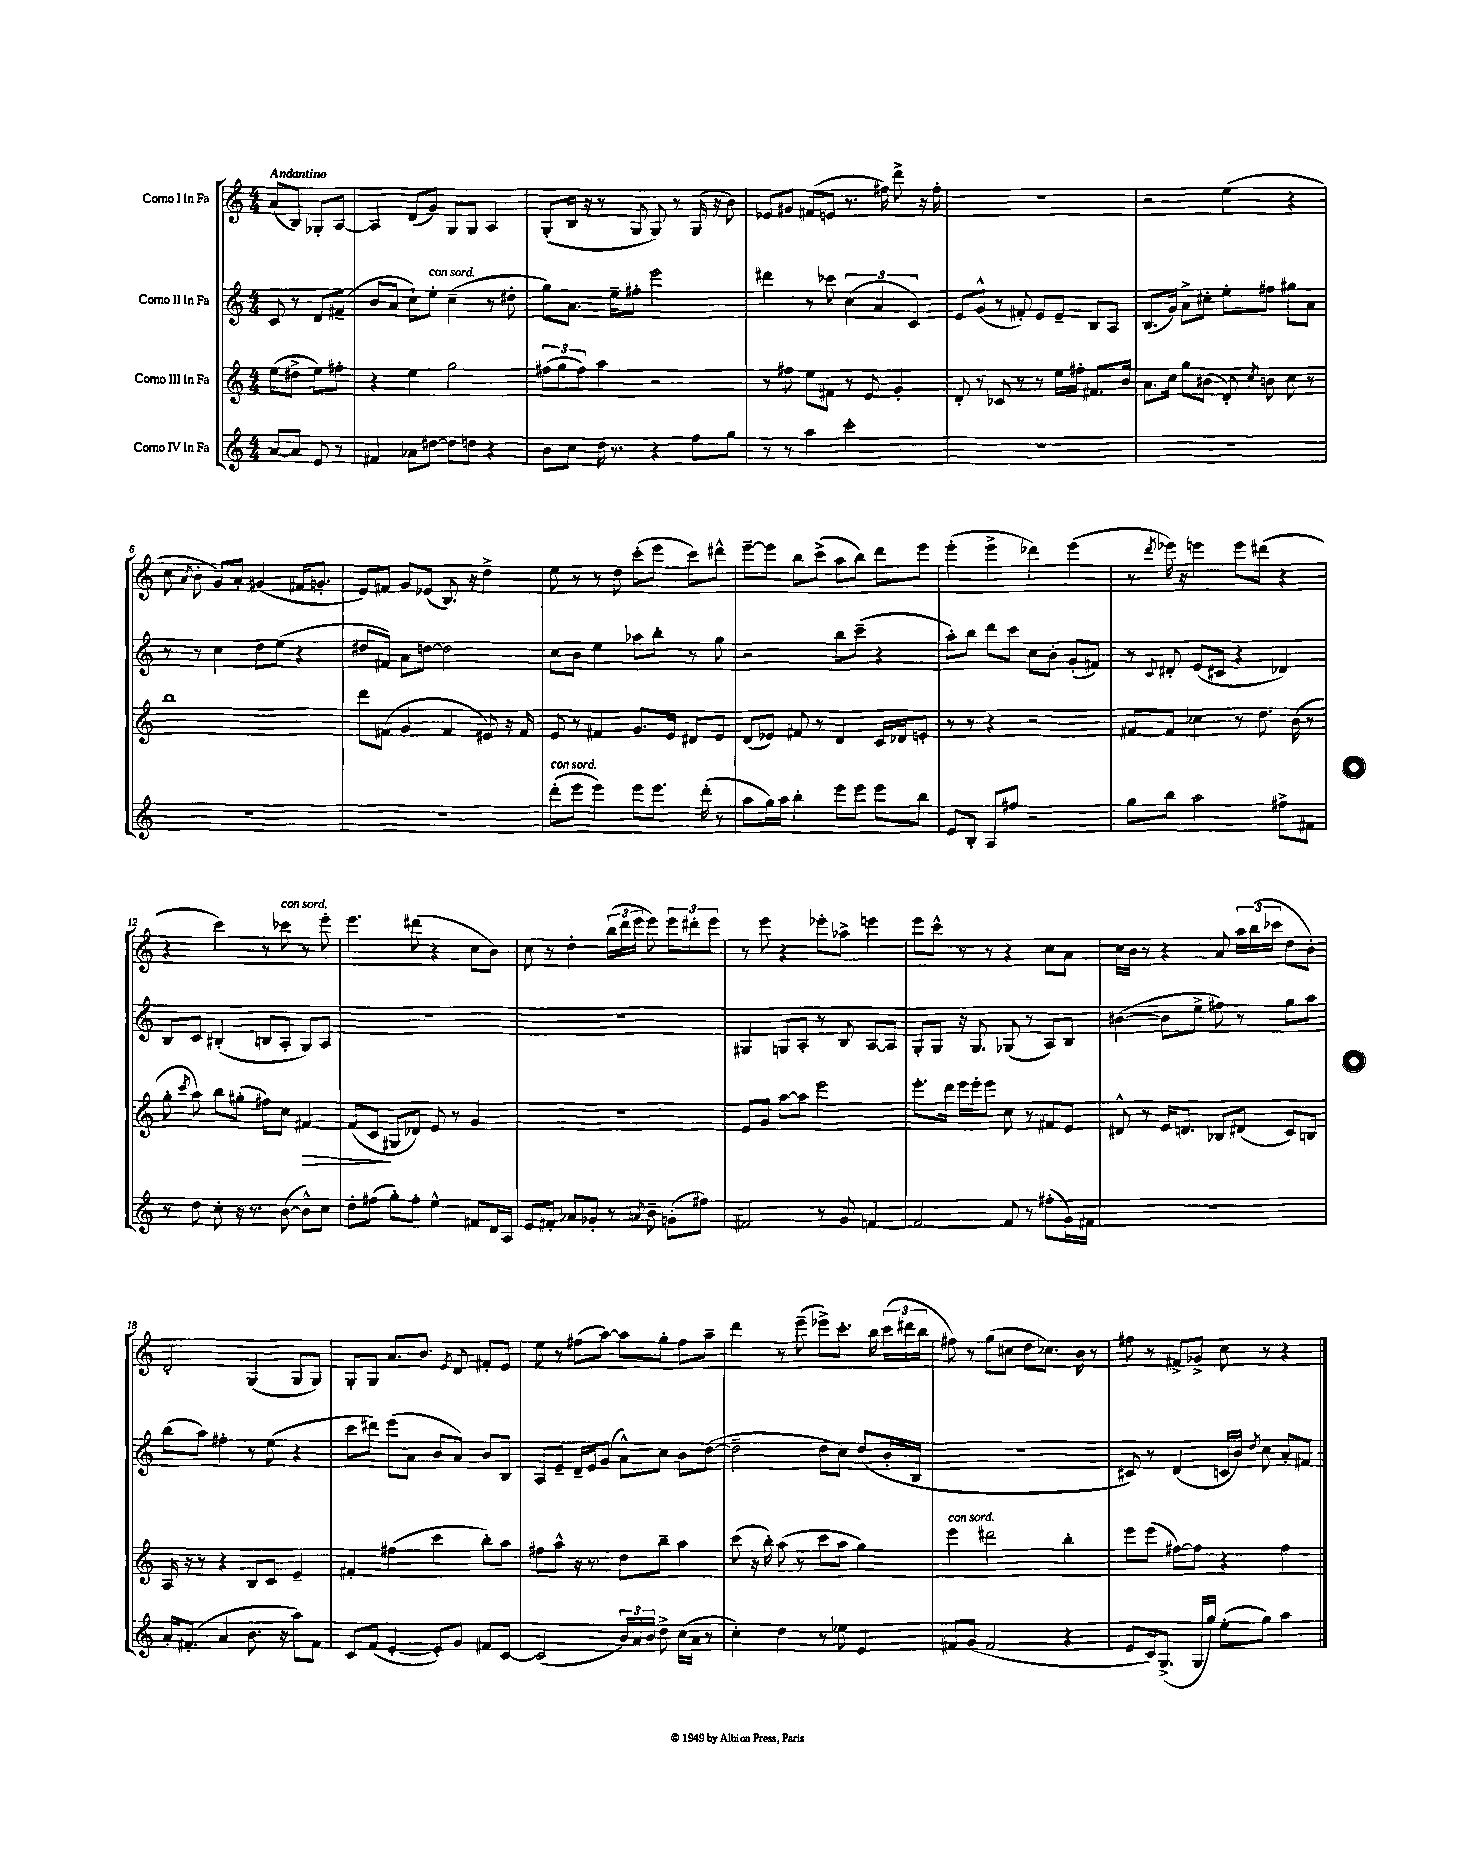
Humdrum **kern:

**kern	**kern	**dynam	**kern	**kern
*part4	*part3	*part3	*part2	*part1
*staff4	*staff3	*staff3	*staff2	*staff1
*I"Corno IV in Fa	*I"Corno III in Fa	*	*I"Corno II in Fa	*I"Corno I in Fa
*clefG2	*clefG2	*	*clefG2	*clefG2
*k[]	*k[]	*	*k[]	*k[]
*M4/4	*M4/4	*	*M4/4	*M4/4
=	=	=	=	=
!	!	!	!	!LO:TX:a:B:t=Andantino
[8a/L	(8ee\L	.	8c/	(8a/L
8a/J]	8dd#X^\J	.	8r	8B/J)
8e/	8ee\L)	.	8d/L	8G-X'/L
8r	8ff#X'\J	.	(8f#X~/J	[8A/J
=1	=1	=1	=1	=1
4f#X/	4r	.	8b/L	4A/]
.	.	.	8a/J	.
8a-X\L	4ee\	.	8cc`\L)	(8d/L
!	!	!	!LO:TX:a:i:t=con sord.	!
[8dd#X\J	.	.	8ee'\J	8g/J)
8dd#\L]	2gg\	.	(4cc~\	8G/L
8ddn\J	.	.	.	8G/J
4r	.	.	8r	4A/
.	.	.	8dd#X'\	.
=2	=2	=2	=2	=2
8b\L	(12ff#X\L	.	8gg\L)	(8G'/L
.	12gg\	.	.	.
8cc\J	.	.	8.a\J	16B/Jk
.	12ff#\J)	.	.	.
.	.	.	.	16r
16dd\	4aa\	.	.	8r
8.r	.	.	16ee~\KL	.
.	.	.	8ff#X'\J	8G/
4r	2r	.	2eee\	8G/)
.	.	.	.	8r
8ff\L	.	.	.	(16G/
.	.	.	.	16r
8gg\J	.	.	.	8b\)
=3	=3	=3	=3	=3
8r	8r	.	4ddd#X\	8e-X/L
8r	8ff#X\	.	.	8g#X/J
4aa\	8ee\L	.	8r	(8f#X/L
.	8f#X\J	.	8ccc-X\	8en/J
2ccc'\	8r	.	(6cc\	8.r
.	8e/	.	.	.
.	.	.	6a/	.
.	.	.	.	16ff#X\)
.	4g'/	.	.	8ddd^\
.	.	.	6c/)	.
.	.	.	.	16r
.	.	.	.	16ff#'\
=4	=4	=4	=4	=4
1r	8d'/	.	8e/L	1r
.	8r	.	(8g^^/J	.
.	8c-X/	.	8r	.
.	8r	.	8f#X'/)	.
.	8r	.	8e/L	.
.	16ee\LL	.	8e~/J	.
.	16ff#X'\JJ	.	.	.
.	8.f#X/L	.	8B/L	.
.	.	.	8A/J	.
.	16b/Jk	.	.	.
=5	=5	=5	=5	=5
1r	8.a\L	.	(8.B/L	2r
.	16cc\Jk	.	16g/Jk)	.
.	8gg\L	.	8a^\L	.
.	(8b#X\J	.	8cc#X'\J	.
.	8d'/)	.	8ee'\L	(4ee\
.	8qcc/	.	.	.
.	8bn\	.	8ff#X\J	.
.	8cc\	.	8gg#X\L	4r
.	8r	.	8a\J	.
!!LO:LB:g=z
=6	=6	=6	=6	=6
1r	1bb	.	8r	8cc\
.	.	.	.	8qa/
.	.	.	8r	8b'\
.	.	.	4cc\	8g/L)
.	.	.	.	8a'/J
.	.	.	8dd\L	(4g#X/
.	.	.	(8ee\J	.
.	.	.	4r	16f#X/KL
.	.	.	.	8.gn'/J
=7	=7	=7	=7	=7
1r	8ddd\L	.	8dd#X/L	8e/L)
.	(8f#X\J	.	8f#X/J)	8f#X/J
.	4g/	.	8a\L	8g/L
.	.	.	[8ddn\J	(8e-X/J
.	4f#/	.	2dd\]	8.B/)
.	.	.	.	16r
.	8e#X/)	.	.	4dd^\
.	16r	.	.	.
.	16f#/	.	.	.
=8	=8	=8	=8	=8
!LO:TX:a:i:t=con sord.	!	!	!	!
(8ddd'\L	8e/	.	8cc\L	8ee\
8eee\J	8r	.	8b\J	8r
4eee\)	4f#X/	.	4ee\	8r
.	.	.	.	8dd\
8eee\L	8.g/L	.	8aa-X\L	(8ccc'\L
8.eee\J	.	.	8bb'\J	8eee\J
.	16e/Jk	.	.	.
.	8d#X/L	.	8r	8ccc\L)
(16ddd'\	.	.	.	.
8r	8e/J	.	8gg\	8ddd#X^^\J
=9	=9	=9	=9	=9
8aa\L	(8d/L	.	2r	[8eee~\L
16gg\L)	8e-X/J)	.	.	8eee\J]
16aa\JJ	.	.	.	.
4bb'\	8f#X/	.	.	8bb\L
.	8r	.	.	(8ccc^\J
8eee\L	4d/	.	8bb\L	8aa\L
8eee\J	.	.	(8ccc~\J	8bb\J)
8eee\L	16c/LL	.	4r	8ddd\L
.	16d-X/J	.	.	.
8bb\J	8en'/J	.	.	8eee\J
=10	=10	=10	=10	=10
8e/L	8r	.	8aa'\L)	(4eee'\
8B'/J	8r	.	8bb\J	.
8A/L	4r	.	8ddd\L	4eee^\
8ff#X/J	.	.	8ccc\J	.
2r	2r	.	8cc\L	4ddd-X\)
.	.	.	8b'\J	.
.	.	.	(8g'/L	(4eee\
.	.	.	8f#X/J)	.
=11	=11	=11	=11	=11
8gg\L	[8f#X/L	.	8r	8r
.	.	.	8qqc/	8qddd/
8bb\J	8f#/J]	.	8d#X'/	16eee-X\)
.	.	.	.	16r
2aa\	4cc-X\	.	(8e/L	4eeen\
.	.	.	8c#X/J	.
.	8r	.	4r	8eee\L
.	8.dd\	.	.	(8ddd#X\J
8ff#X^\L	.	.	4d-X/)	4r
.	(16b\	.	.	.
8f#X\J	8r	.	.	.
!!LO:LB:g=z
=12	=12	=12	=12	=12
8r	8gg'\	.	8B/L	4r
.	8qccc/	.	.	.
8dd\	8aa\)	.	8c/J	.
8cc'\	8bb\L	.	(4B#X'/	4ccc\)
16r	(8gg#X'\J	.	.	.
8.r	.	.	.	.
.	8ff#X\L)	.	8Bn/L	8r
!	!	!	!	!LO:TX:a:i:t=con sord.
([8b\	8cc\J	.	8A'/J	8ccc-X\
!	!	!LO:HP:b	!	!
8b^^\L])	[4f#X/	>	8G/L)	8r
8cc\J	.	.	8A/J	8eee'\
=13	=13	=13	=13	=13
8dd'\L	(8f#/L]	.	1r	4.eee\
(8ff#X\J	8c/J	.	.	.
8gg'\L)	8G#X/L	]	.	.
8ff#'\J	8d-X/J)	.	.	(8ddd#X\
4ee^^\	8e/	.	.	4r
.	8r	.	.	.
8f#X/L	4g/	.	.	8cc\L
16d/L	.	.	.	8b\J)
16A/JJ	.	.	.	.
=14	=14	=14	=14	=14
8e/L	1r	.	1r	8cc\
8f#X'/J	.	.	.	8r
8a-X/L	.	.	.	4dd'\
8g-X'/J	.	.	.	.
8r	.	.	.	(24bb\LL
.	.	.	.	24ddd\
.	.	.	.	24eee\JJ
8qan/	.	.	.	.
8b~\	.	.	.	8eee\)
(8gn'\L	.	.	.	12eee\L
.	.	.	.	12ddd#X'\
8ff#X\J)	.	.	.	.
.	.	.	.	12eee\J
=15	=15	=15	=15	=15
2f#X/	8e/L	.	4G#X/	8r
.	8g/J	.	.	8eee\
.	[8aa\L	.	8Gn/L	4r
.	8aa\J]	.	8A'/J	.
8r	2eee\	.	8r	8eee-X'\L
8g/	.	.	8B/	8aa-X^\J
[4fn/	.	.	[8A/L	4eeen\
.	.	.	8A/J]	.
=16	=16	=16	=16	=16
2f/_	8.eee'\L	.	8G'/L	8eee\L
.	.	.	8G/J	8ccc^^\J
.	16ddd\Jk	.	.	.
.	16eee\LL	.	16r	8r
.	16eee'\J	.	8.G/	.
.	8eee\J	.	.	8r
8f/]	8cc\	.	(8G-X/	4r
8r	8r	.	8r	.
(8ff#X'\L	8f#X/L	.	8A/L)	8cc\L
16g\L)	8e/J	.	8B/J	8a\J
16f#X\JJ	.	.	.	.
=17	=17	=17	=17	=17
1r	8d#X^^/	.	([4b#X\	16cc\LL
.	.	.	.	16b\JJ
.	8r	.	.	8r
.	16e/KL	.	8b#\L]	4r
.	8.dn/J	.	.	.
.	.	.	8ee^\J	.
.	8B-X/L	.	8ff#X\)	8a/
.	(8d#X/J	.	8r	24aa\LL
.	.	.	.	(24bb\
.	.	.	.	24ccc-X\JJ
.	8c/L)	.	8gg\L	8dd\L
.	8Bn/J	.	8aa\J	8b'\J)
!!LO:LB:g=z
=18	=18	=18	=18	=18
16a'/KL	16A/	.	(8bb\L	2d'/
(8.f#X'/J	16r	.	.	.
.	8r	.	8aa\J)	.
4a/	4r	.	4ff#X'\	.
8.b\	8B/L	.	8r	(4G/
.	8c/J	.	(8ee\	.
16r	.	.	.	.
8aa\L)	4e~/	.	4r	8G/L
8f#\J	.	.	.	8G/J)
=19	=19	=19	=19	=19
8c/L	4f#X'/	.	8ccc\L	8G'/L
(8f/J	.	.	8ddd#X\J)	8G/J
[4e'/	(4ff#X\	.	(8eee\L	8.a/L
.	.	.	8a\J	.
.	.	.	.	8.b/J
8e'/L])	4ccc\	.	8b/L	.
.	.	.	.	8qe/
8g/J	.	.	8a/J)	8d/
8f#X/L	8bb'\L)	.	8b/L	8f#X'/L
[8c/J	8aa\J	.	8B/J	8e/J
=20	=20	=20	=20	=20
(2c/]	8ff#X\L	.	8A/L	8ee\
.	8aa^^\J	.	8e~/J	8r
.	16r	.	16d~/LL	(8ff#X\L
.	8.r	.	16e/J	.
.	.	.	(8g/J	[8aa\J)
24b/LL)	8dd\L	.	8a^^\L)	8aa\L]
24a/	.	.	.	.
24b/JJ	.	.	.	.
8dd^\	8bb~\J	.	8cc\J	8gg'\J
(16cc\LL	4aa\	.	8b\L	8ff#\L
16a\JJ	.	.	.	.
8r	.	.	([8dd\J	8aa~\J
=21	=21	=21	=21	=21
4cc'\)	(8ccc\	.	2dd~\]	4ddd\
.	16r	.	.	.
.	16bb'\)	.	.	.
4dd\	(8aa\	.	.	8r
.	8r	.	.	(8eee~\
8r	8ccc\L	.	8dd\L	8eee-X^\L)
8ee-X\	8aa\J	.	8cc\J)	8.ccc'\J
4e/	4gg\)	.	(8dd/L	.
.	.	.	.	16bb\
.	.	.	16b'/L	(24ccc\LL
.	.	.	.	24ddd#X\
.	.	.	16B/JJ	.
.	.	.	.	24bb\JJ
=22	=22	=22	=22	=22
!	!LO:TX:a:i:t=con sord.	!	!	!
8f#X/L	4eee\	.	1r	8ff#X\)
(8g/J	.	.	.	8r
2f#/	2ddd#X\	.	.	(8gg\L
.	.	.	.	8cc#X\J
.	.	.	.	8dd\L
.	.	.	.	8.cc-X\J)
4r	4bb'\	.	.	.
.	.	.	.	16b\
.	.	.	.	8r
=23	=23	=23	=23	=23
8e/L	8eee\L	.	8c#X/)	8ff#X\
16c/k)	(8eee\J	.	8r	8r
(8.G^/J	.	.	.	.
.	[8ff#X\L)	.	(4d/	8f#X^/L
16G/LL	8ff#\J]	.	.	8g-X^/J
16gg/JJ)	.	.	.	.
(8ee'\L	4r	.	16cn/LL	8cc\
.	.	.	16b/JJ)	.
.	.	.	8qdd/	.
8gg\J)	.	.	8cc\	8r
4aa\	4ff#\	.	8a'/L	4r
.	.	.	8f#X/J	.
==	==	==	==	==
*-	*-	*-	*-	*-
